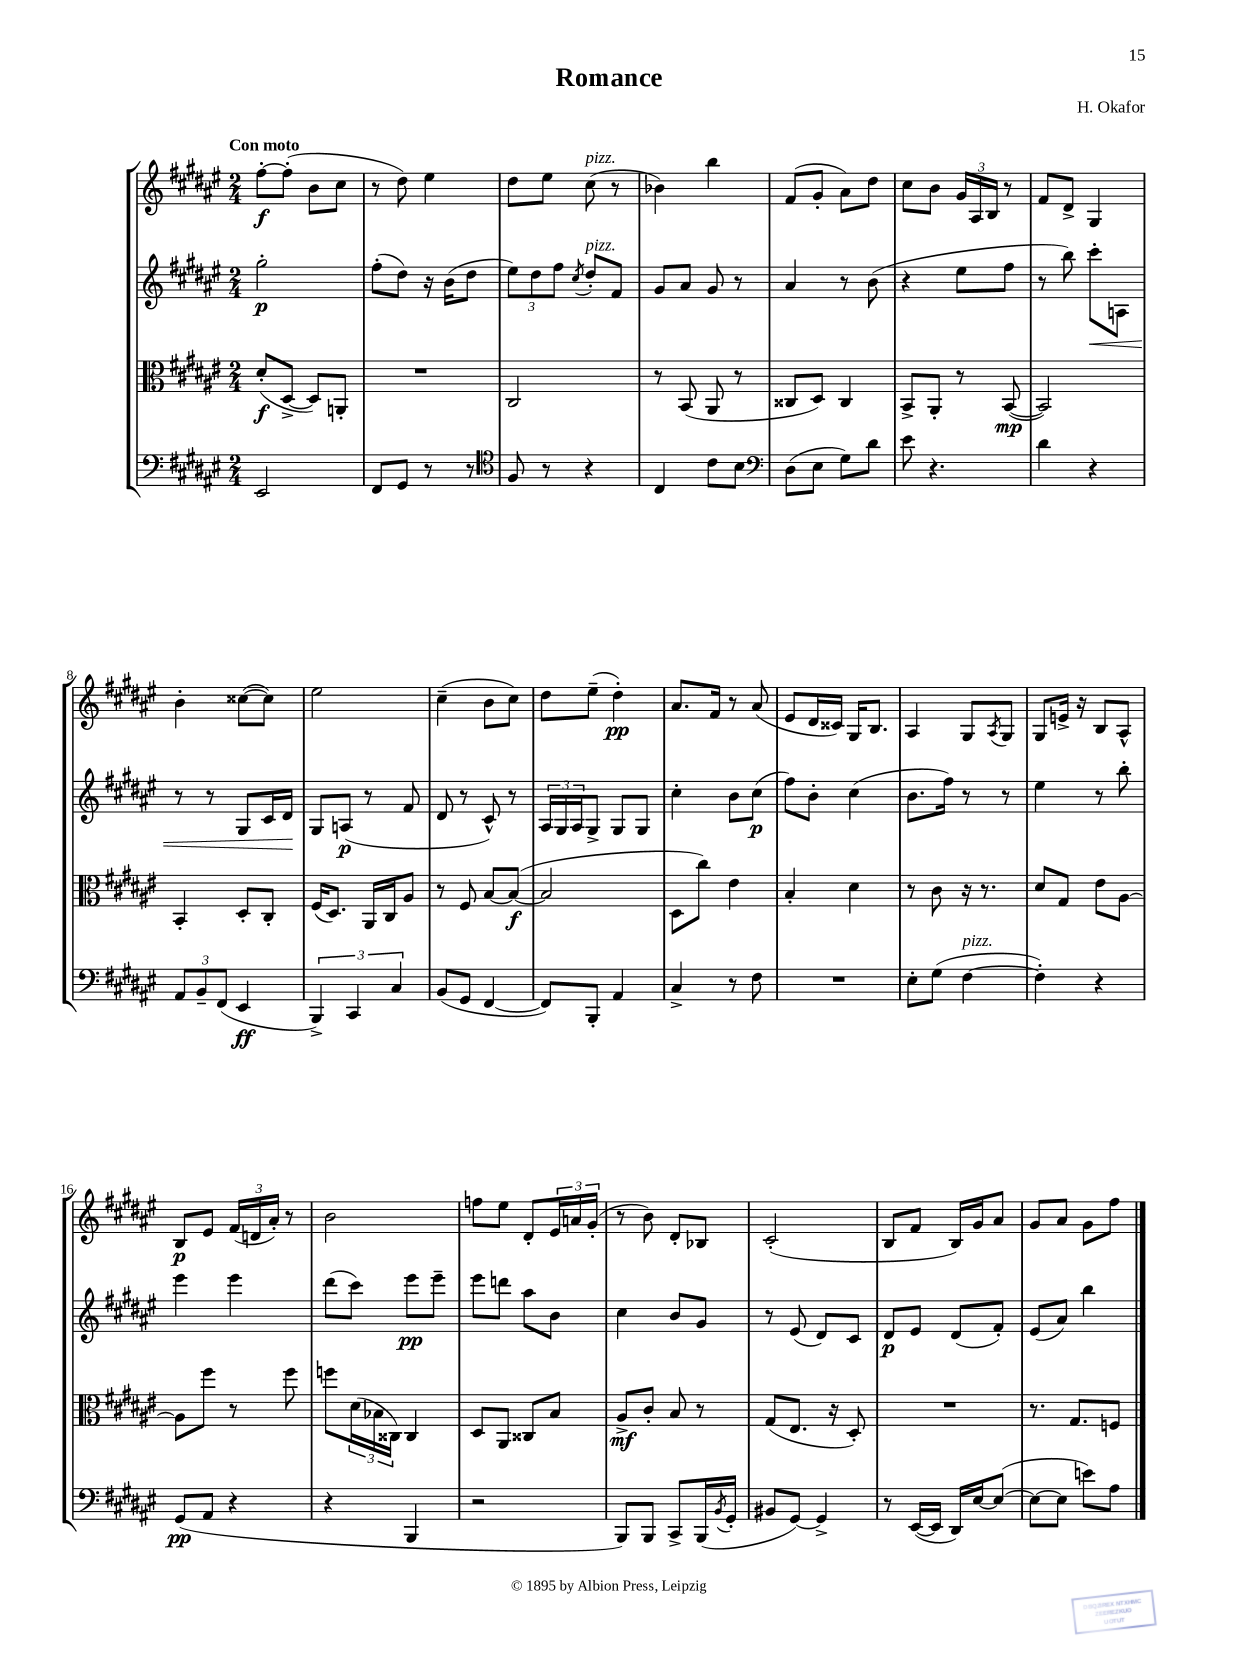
\header { title = "Romance" composer = "H. Okafor" }
<<
\new StaffGroup <<
\new Staff = "s0" {
    \clef treble \key fis \major \numericTimeSignature \time 2/4 \tempo "Con moto"
    fis''8~-.\f fis''8-.( b'8 cis''8 |
    r8 dis''8) eis''4 |
    dis''8 eis''8 cis''8^\markup { \italic "pizz." }( r8 |
    bes'4) b''4 |
    fis'8( gis'8-. ais'8) dis''8 |
    cis''8 b'8 \tuplet 3/2 { gis'16 ais16 b16 } r8 |
    fis'8 dis'8-> gis4 |
    b'4-. cisis''8~( cisis''8) |
    eis''2 |
    cis''4--( b'8 cis''8) |
    dis''8 eis''8--( dis''4-.\pp) |
    ais'8. fis'16 r8 ais'8( |
    eis'8 dis'16 cisis'16) gis16 b8. |
    ais4 gis8 \acciaccatura { ais8 } gis8 |
    gis8 e'16-> r16 b8 ais8-^ |
    b8\p eis'8 \tuplet 3/2 { fis'16( d'16 ais'16-.) } r8 |
    b'2 |
    f''8 eis''8 dis'8-. \tuplet 3/2 { eis'16 a'16 gis'16-.( } |
    r8 b'8) dis'8-. bes8 |
    cis'2-.( |
    b8 fis'8 b16) gis'16 ais'8 |
    gis'8 ais'8 gis'8 fis''8 \bar "|." |
}
\new Staff = "s1" {
    \clef treble \key fis \major \numericTimeSignature \time 2/4
    gis''2-.\p |
    fis''8-.( dis''8) r16 b'16( dis''8 |
    \tuplet 3/2 { eis''8) dis''8 fis''8 } \acciaccatura { cis''8 } dis''8-.^\markup { \italic "pizz." } fis'8 |
    gis'8 ais'8 gis'8 r8 |
    ais'4 r8 b'8( |
    r4 eis''8 fis''8 |
    r8 b''8) cis'''8-.\< a8 |
    r8 r8 gis8 cis'16 dis'16\! |
    gis8 a8\p( r8 fis'8 |
    dis'8 r8 cis'8-^) r8 |
    \tuplet 3/2 { ais16 gis16 ais16 } gis8-> gis8 gis8 |
    cis''4-. b'8 cis''8\p( |
    fis''8) b'8-. cis''4( |
    b'8. fis''16) r8 r8 |
    eis''4 r8 b''8-. |
    eis'''4 eis'''4 |
    dis'''8( cis'''8) eis'''8\pp eis'''8-- |
    eis'''8 d'''8 ais''8 b'8 |
    cis''4 b'8 gis'8 |
    r8 eis'8( dis'8) cis'8 |
    dis'8\p eis'8 dis'8( fis'8-.) |
    eis'8( ais'8) b''4 \bar "|." |
}
\new Staff = "s2" {
    \clef alto \key fis \major \numericTimeSignature \time 2/4
    dis'8-.\f( dis8~-> dis8) a,8-. |
    R2 |
    cis2 |
    r8 b,8( ais,8 r8 |
    cisis8 dis8) cisis4 |
    b,8-> ais,8-. r8 b,8~\mp( |
    b,2) |
    b,4-. dis8-. cis8-. |
    fis16( dis8.) ais,16 cis16 ais8 |
    r8 fis8 b8~ b8~\f( |
    b2 |
    dis8 cis''8) eis'4 |
    b4-. dis'4 |
    r8 cis'8 r16 r8. |
    dis'8 gis8 eis'8 ais8~ |
    ais8 fis''8 r8 fis''8 |
    f''8 \tuplet 3/2 { dis'16( bes16 cisis16) } cisis4 |
    dis8 ais,8 cisis8 b8 |
    ais8->\mf cis'8-. b8 r8 |
    gis8( eis8. r16 dis8-.) |
    R2 |
    r8. gis8. f8 \bar "|." |
}
\new Staff = "s3" {
    \clef bass \key fis \major \numericTimeSignature \time 2/4
    eis,2 |
    fis,8 gis,8 r8 r8 |
    \clef tenor fis8 r8 r4 |
    cis4 cis'8 b8 |
    \clef bass dis8( eis8 gis8) dis'8 |
    eis'8 r4. |
    dis'4 r4 |
    \tuplet 3/2 { ais,8 b,8-- fis,8( } eis,4\ff |
    \tuplet 3/2 { b,,4->) cis,4 cis4 } |
    b,8( gis,8 fis,4~ |
    fis,8) b,,8-. ais,4 |
    cis4-> r8 fis8 |
    R2 |
    eis8-. gis8( fis4~^\markup { \italic "pizz." } |
    fis4-.) r4 |
    gis,8\pp( ais,8 r4 |
    r4 b,,4 |
    r2 |
    b,,8) b,,8 cis,8-> b,,16( \acciaccatura { b,8 } gis,16-. |
    bis,8 gis,8~) gis,4-> |
    r8 eis,16~( eis,16 dis,16) eis16~ eis8~( |
    eis8~ eis8 e'8) ais8 \bar "|." |
}
>>
>>
